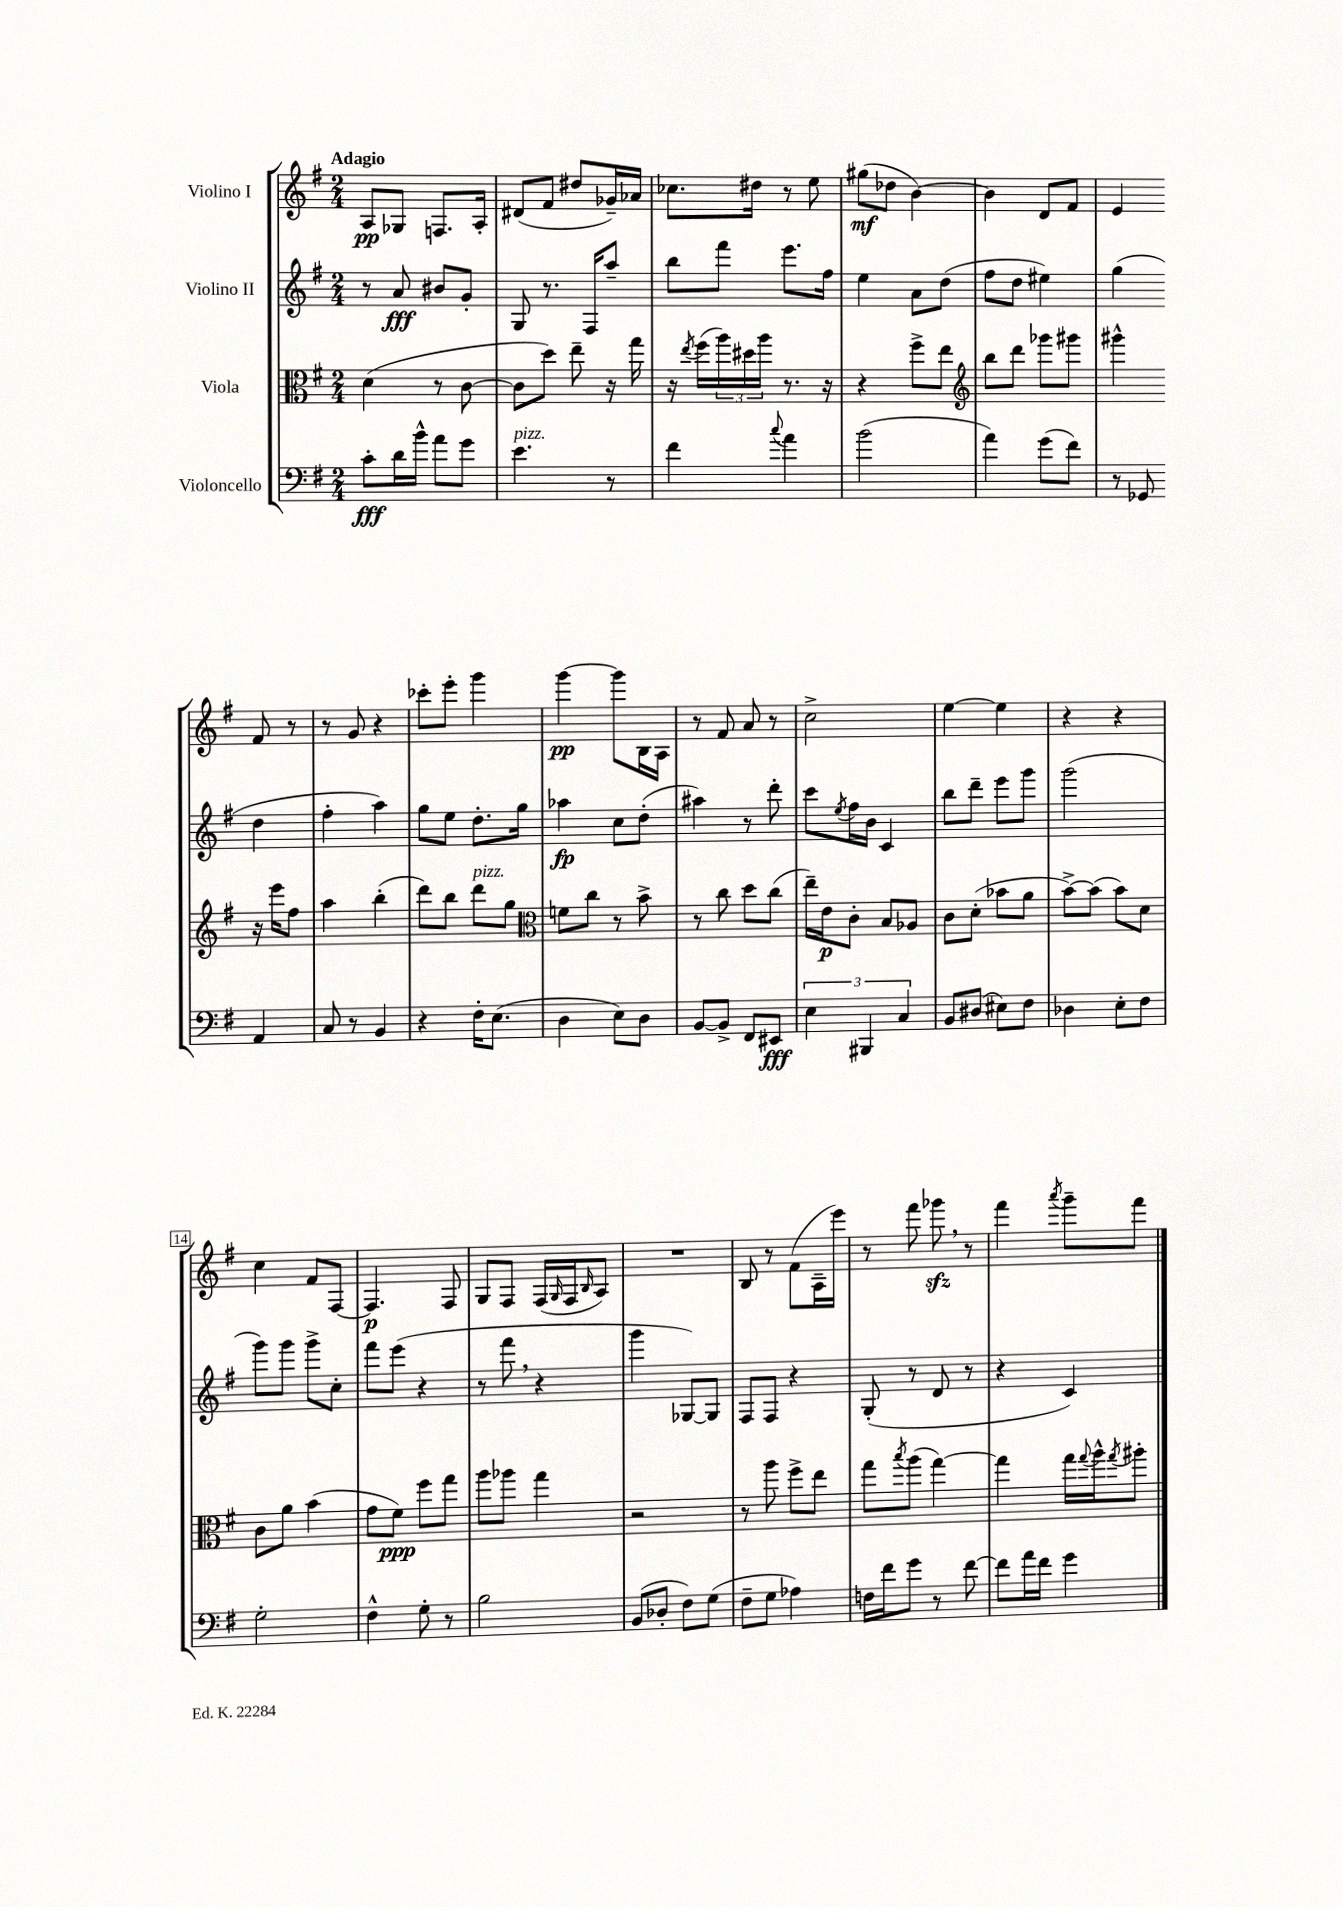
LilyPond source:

<<
\new StaffGroup <<
\new Staff = "s0" \with { instrumentName = "Violino I" } {
    \clef treble \key g \major \numericTimeSignature \time 2/4 \tempo "Adagio"
    a8\pp ges8 f8. a16-. |
    dis'8( fis'8 dis''8 ges'16--) aes'16 |
    ces''8. dis''16 r8 e''8 |
    gis''8\mf( des''8 b'4~) |
    b'4 d'8 fis'8 |
    e'4 fis'8 r8 |
    r8 g'8 r4 |
    ces'''8-. e'''8-. g'''4 |
    g'''4~\pp g'''8 b16 a16 |
    r8 fis'8 a'8 r8 |
    c''2-> |
    e''4~ e''4 |
    r4 r4 |
    c''4 fis'8 fis8~ |
    fis4.\p fis8 |
    g8 fis8 fis16( \grace { g16 } fis16 \grace { b16 } a8) |
    R2 |
    b8 r8 fis'8( a16-- e'''16) |
    r8 fis'''8 ges'''8\sfz \breathe r8 |
    fis'''4 \acciaccatura { a'''8 } g'''8-- fis'''8 \bar "|." |
}
\new Staff = "s1" \with { instrumentName = "Violino II" } {
    \clef treble \key g \major \numericTimeSignature \time 2/4
    r8 a'8\fff bis'8 g'8-. |
    g8 r8. fis16 a''8-- |
    b''8 fis'''8 e'''8. fis''16 |
    e''4 a'8 d''8( |
    fis''8 d''8 eis''4) |
    g''4( d''4 |
    fis''4-. a''4) |
    g''8 e''8 d''8.-. g''16 |
    aes''4\fp c''8 d''8-.( |
    ais''4) r8 d'''8-. |
    c'''8 \acciaccatura { e''8 } fis''16 b'16 c'4 |
    b''8 d'''8-- e'''8 g'''8 |
    g'''2( |
    g'''8) g'''8 g'''8-> c''8-. |
    fis'''8 e'''8( r4 |
    r8 fis'''8 \breathe r4 |
    g'''4 ges8~) ges8 |
    fis8 fis8 r4 |
    g8-.( r8 d'8 r8 |
    r4 c'4) \bar "|." |
}
\new Staff = "s2" \with { instrumentName = "Viola" } {
    \clef alto \key g \major \numericTimeSignature \time 2/4
    d'4( r8 c'8~ |
    c'8 d''8) e''8-- r16 g''16 |
    r16 \acciaccatura { e''8 } fis''16( \tuplet 3/2 { a''16) dis''16 a''16 } r8. r16 |
    r4 fis''8-> e''8 |
    \clef treble b''8 d'''8 ges'''8 gis'''8 |
    gis'''4-^ r16 e'''16 fis''8 |
    a''4 b''4-.( |
    d'''8) b''8 d'''8^\markup { \italic "pizz." } g''8 |
    \clef alto f'8 c''8 r8 b'8-> |
    r8 c''8 d''8 c''8( |
    e''16--) e'16\p c'8-. b8 aes8 |
    c'8 d'8-.( bes'8 a'8 |
    b'8~->) b'8( b'8) d'8 |
    c'8 a'8 b'4( |
    g'8 fis'8\ppp) fis''8 g''8 |
    a''8 aes''8 g''4 |
    r2 |
    r8 a''8 fis''8-> e''8 |
    g''8 \acciaccatura { b''8 } a''8( g''4~) |
    g''4 g''16 \appoggiatura { g''8 } a''16-^ \acciaccatura { g''8 } ais''8-. \bar "|." |
}
\new Staff = "s3" \with { instrumentName = "Violoncello" } {
    \clef bass \key g \major \numericTimeSignature \time 2/4
    c'8-.\fff d'16 b'16-^ a'8 g'8 |
    e'4.^\markup { \italic "pizz." } r8 |
    fis'4 \appoggiatura { c''8 } a'4 |
    b'2( |
    a'4) g'8( fis'8) |
    r8 ges,8 a,4 |
    c8 r8 b,4 |
    r4 fis16-. e8.( |
    d4 e8) d8 |
    b,8~ b,8-> fis,8 eis,8\fff |
    \tuplet 3/2 { e4 bis,,4 c4 } |
    b,8 dis8( eis8) fis8 |
    des4 e8-. fis8 |
    g2-. |
    fis4-^ g8-. r8 |
    b2 |
    b,8( des8-. fis8) g8( |
    fis8-- g8 aes4) |
    f16 fis'16 g'8 r8 fis'8~ |
    fis'8 a'16 fis'16 g'4 \bar "|." |
}
>>
>>
\layout { \context { \Score \override BarNumber.stencil = #(make-stencil-boxer 0.1 0.3 ly:text-interface::print) } }
